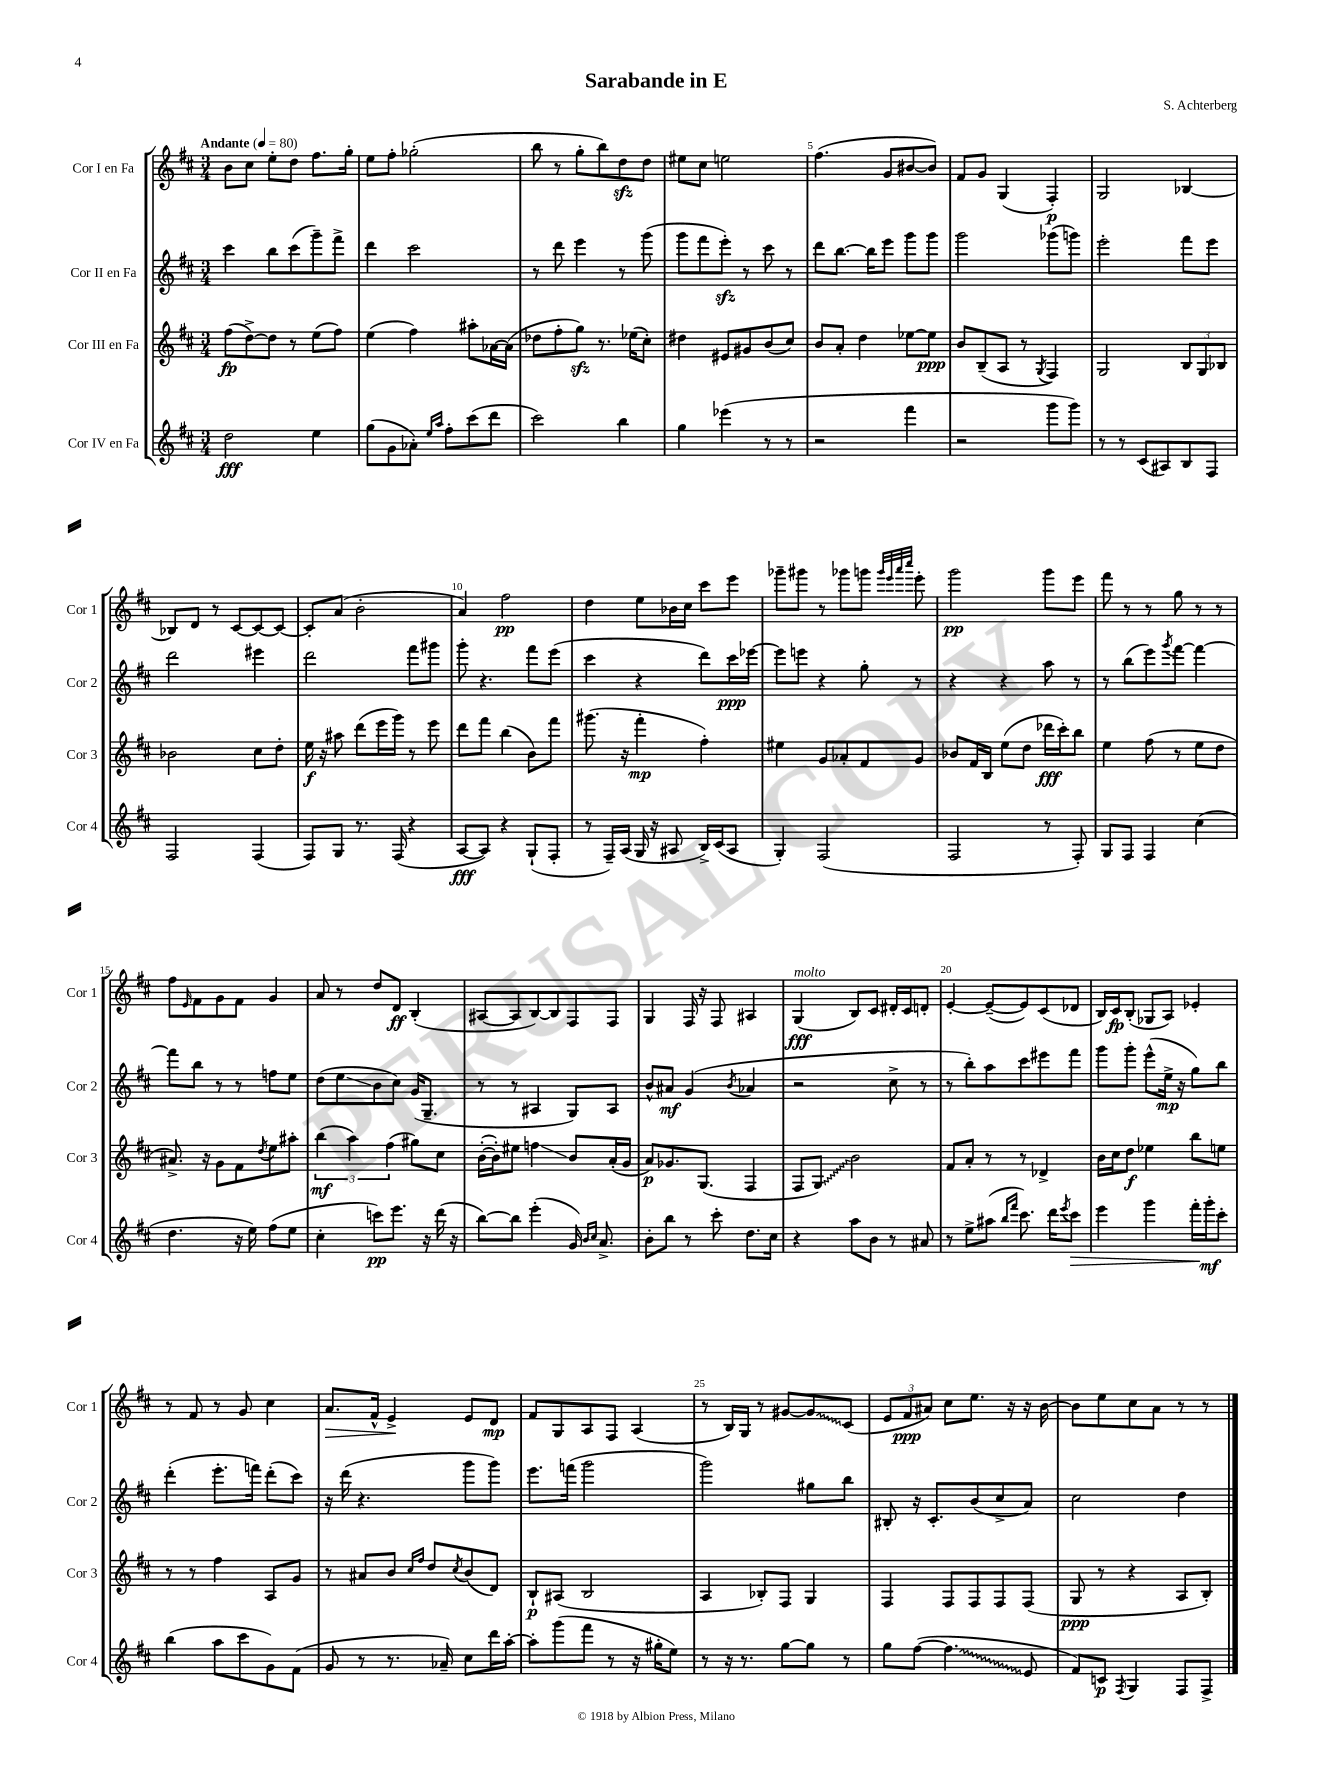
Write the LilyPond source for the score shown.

\header { title = "Sarabande in E" composer = "S. Achterberg" }
<<
\new StaffGroup <<
\new Staff = "s0" \with { instrumentName = "Cor I en Fa" shortInstrumentName = "Cor 1" } {
    \clef treble \key d \major \numericTimeSignature \time 3/4 \tempo "Andante" 4 = 80
    b'8 cis''8 e''8-. d''8 fis''8. g''16-. |
    e''8 fis''8-. ges''2-.( |
    b''8 r8 g''8-. b''8) d''8\sfz d''8 |
    eis''8 cis''8 e''2 |
    fis''4.( g'8 bis'8~ bis'8) |
    fis'8 g'8 g4( fis4-.\p) |
    g2 bes4~ |
    bes8 d'8 r8 cis'8~ cis'8~ cis'8~ |
    cis'8-. a'8( b'2-. |
    a'4) fis''2\pp |
    d''4 e''8 bes'16 cis''16 cis'''8 e'''8 |
    ges'''8-- gis'''8 r8 ges'''8 g'''8 \grace { g'''32 e'''32 a'''32 cis''''32 } e'''8-. |
    g'''2\pp g'''8 e'''8 |
    fis'''8 r8 r8 g''8 r8 r8 |
    fis''8 \grace { e'16 } fis'8 g'8 fis'8 g'4 |
    a'8 r8 d''8 d'8\ff b4-.( |
    ais8~ ais8 b8~) b8 fis8 fis8 |
    g4 fis16 r16 fis8 ais4 |
    g4\fff^\markup { \italic "molto" }( b8) cis'8 dis'16-. cis'16 d'8-. |
    e'4~-. e'8~--( e'8) cis'8( des'8 |
    b16) cis'16\fp b8-.( ges8 a8) ees'4-. |
    r8 fis'8 r8 g'8 cis''4 |
    a'8.\> fis'16-^ e'4->\! e'8 d'8\mp |
    fis'8 g8 a8 fis8 a4( |
    r8 b16) g16 r8 gis'8~ \once \override Glissando.style = #'zigzag gis'8\glissando cis'8( |
    \tuplet 3/2 { e'8 fis'8\ppp ais'8) } cis''8 e''8. r16 r16 b'16~ |
    b'8 e''8 cis''8 a'8 r8 r8 \bar "|." |
}
\new Staff = "s1" \with { instrumentName = "Cor II en Fa" shortInstrumentName = "Cor 2" } {
    \clef treble \key d \major \numericTimeSignature \time 3/4
    cis'''4 b''8 cis'''8( g'''8--) fis'''8-> |
    d'''4 cis'''2 |
    r8 d'''8 e'''4 r8 g'''8( |
    g'''8 fis'''8 e'''8-.\sfz) r8 cis'''8 r8 |
    d'''8 b''8.~ b''16 e'''8 g'''8 g'''8 |
    g'''2 ges'''8( g'''8) |
    e'''2-. fis'''8 e'''8 |
    d'''2 eis'''4 |
    d'''2 fis'''8 gis'''8 |
    g'''8-. r4. fis'''8 e'''8( |
    cis'''4 r4 d'''8) cis'''16\ppp ees'''16~ |
    ees'''8 e'''8 r4 g''8-. r8 |
    r4 r4 a''8 r8 |
    r8 b''8( e'''8) \acciaccatura { g'''8 } fis'''8~ fis'''4~ |
    fis'''8 b''8 r8 r8 f''8 e''8 |
    d''8( e''8\glissando b'8 cis''8) g'16( g8.-- |
    r8 r8 ais4 g8) ais8 |
    b'8-^ ais'8\mf g'4( \acciaccatura { b'8 } aes'4 |
    r2 cis''8-> r8 |
    r8 b''8-.) a''8 cis'''8 eis'''8 fis'''8 |
    g'''8 g'''8-. e'''8-^( e''16->\mp r16 g''8) b''8 |
    d'''4-.( e'''8.-. f'''16) d'''8-.( cis'''8) |
    r16 d'''16( r4. g'''8 g'''8) |
    e'''8. f'''16( g'''2 |
    g'''2) gis''8 b''8 |
    bis8-. r16 cis'8.-. b'8( cis''8-> a'8) |
    cis''2 d''4 \bar "|." |
}
\new Staff = "s2" \with { instrumentName = "Cor III en Fa" shortInstrumentName = "Cor 3" } {
    \clef treble \key d \major \numericTimeSignature \time 3/4
    fis''8\fp( d''8~->) d''8 r8 e''8( fis''8) |
    e''4( fis''4) ais''8-. aes'16~ aes'16( |
    des''8 fis''8-. g''8\sfz) r8. ees''16( cis''8-.) |
    dis''4 eis'8 gis'8 b'8( cis''8) |
    b'8 a'8-. d''4 ees''8~ ees''8\ppp |
    b'8 b8--( a8 r8 \acciaccatura { g8 } fis4) |
    g2 \tuplet 3/2 { b8 g8 bes8 } |
    bes'2 cis''8 d''8-. |
    e''16\f r16 ais''8 d'''8( e'''16 g'''16) r8 e'''8 |
    d'''8 fis'''8 b''4( b'8) fis'''8 |
    gis'''8.( r16 fis'''4-.\mp fis''4-.) |
    eis''4 g'8 aes'8-. fis'8 g'8 |
    bes'8 fis'16 b16 e''8( d''8 des'''16\fff cis'''16-.) b''8 |
    e''4 fis''8( r8 e''8 d''8 |
    ais'8.->) r16 g'8 fis'8 \acciaccatura { d''8 } e''8 ais''8-. |
    \tuplet 3/2 { b''4\mf( a''4) fis''4( } gis''8) cis''8 |
    b'16~-.( b'16-.) eis''8 f''4\glissando b'8 a'16-.( g'16 |
    a'8\p) ges'8. g8.( fis4 |
    fis8 \once \override Glissando.style = #'zigzag g8\glissando) b'2 |
    fis'8 a'8-. r8 r8 des'4-> |
    b'16 cis''16 d''8\f ees''4 b''8 e''8 |
    r8 r8 fis''4 a8 g'8 |
    r8 ais'8 b'8 \grace { cis''16 fis''16 } d''8 \acciaccatura { cis''8 } b'8( d'8) |
    b8-!\p ais8( b2 |
    a4 bes8-.) fis8 g4 |
    fis4 fis8 fis8 fis8 fis8( |
    g8\ppp r8 r4 a8 b8-.) \bar "|." |
}
\new Staff = "s3" \with { instrumentName = "Cor IV en Fa" shortInstrumentName = "Cor 4" } {
    \clef treble \key d \major \numericTimeSignature \time 3/4
    d''2\fff e''4 |
    g''8( g'8 aes'8-.) \grace { e''16 a''16 } fis''8-. cis'''8( d'''8 |
    cis'''2) b''4 |
    g''4 ees'''4( r8 r8 |
    r2 fis'''4 |
    r2 g'''8 g'''8) |
    r8 r8 cis'8( ais8) b8 fis8 |
    fis2 fis4( |
    fis8) g8 r8. fis16( r4 |
    a8~\fff a8) r4 g8-!( fis8-. |
    r8 fis16--) a16( g16 r16 ais8 b16->) cis'16( ais8 |
    g4-.) fis2( |
    fis2 r8 fis8-.) |
    g8 fis8 fis4 cis''4( |
    d''4. r16 e''16) fis''8( e''8 |
    cis''4-. c'''8\pp) e'''8. r16 d'''16( r16 |
    b''8~) b''8 e'''4-.( g'16) \grace { b'16 cis''16 } a'8.-> |
    b'8-. b''8 r8 cis'''8-. d''8. cis''16 |
    r4 a''8 b'8 r8 ais'8 |
    r8 e''8-> ais''8( \grace { b''16 fis'''16 } cis'''8.) d'''16 \acciaccatura { e'''8 } cis'''8\> |
    e'''4 g'''4 fis'''16-.\! g'''16-.\mf cis'''8-. |
    b''4( a''8 cis'''8 g'8) fis'8( |
    g'8 r8 r8. aes'16--) cis''8 d'''16 a''16~-. |
    a''8-. g'''8( fis'''8 r8 r16 gis''16-. e''8) |
    r8 r16 r8. g''8~ g''8 r8 |
    g''8 fis''8~( \once \override Glissando.style = #'zigzag fis''4.\glissando e'8 |
    fis'8) c'8\p \acciaccatura { fis8 } g4 fis8 fis8-> \bar "|." |
}
>>
>>
\layout { \context { \Score \override BarNumber.break-visibility = ##(#f #t #t) barNumberVisibility = #(every-nth-bar-number-visible 5) } }
